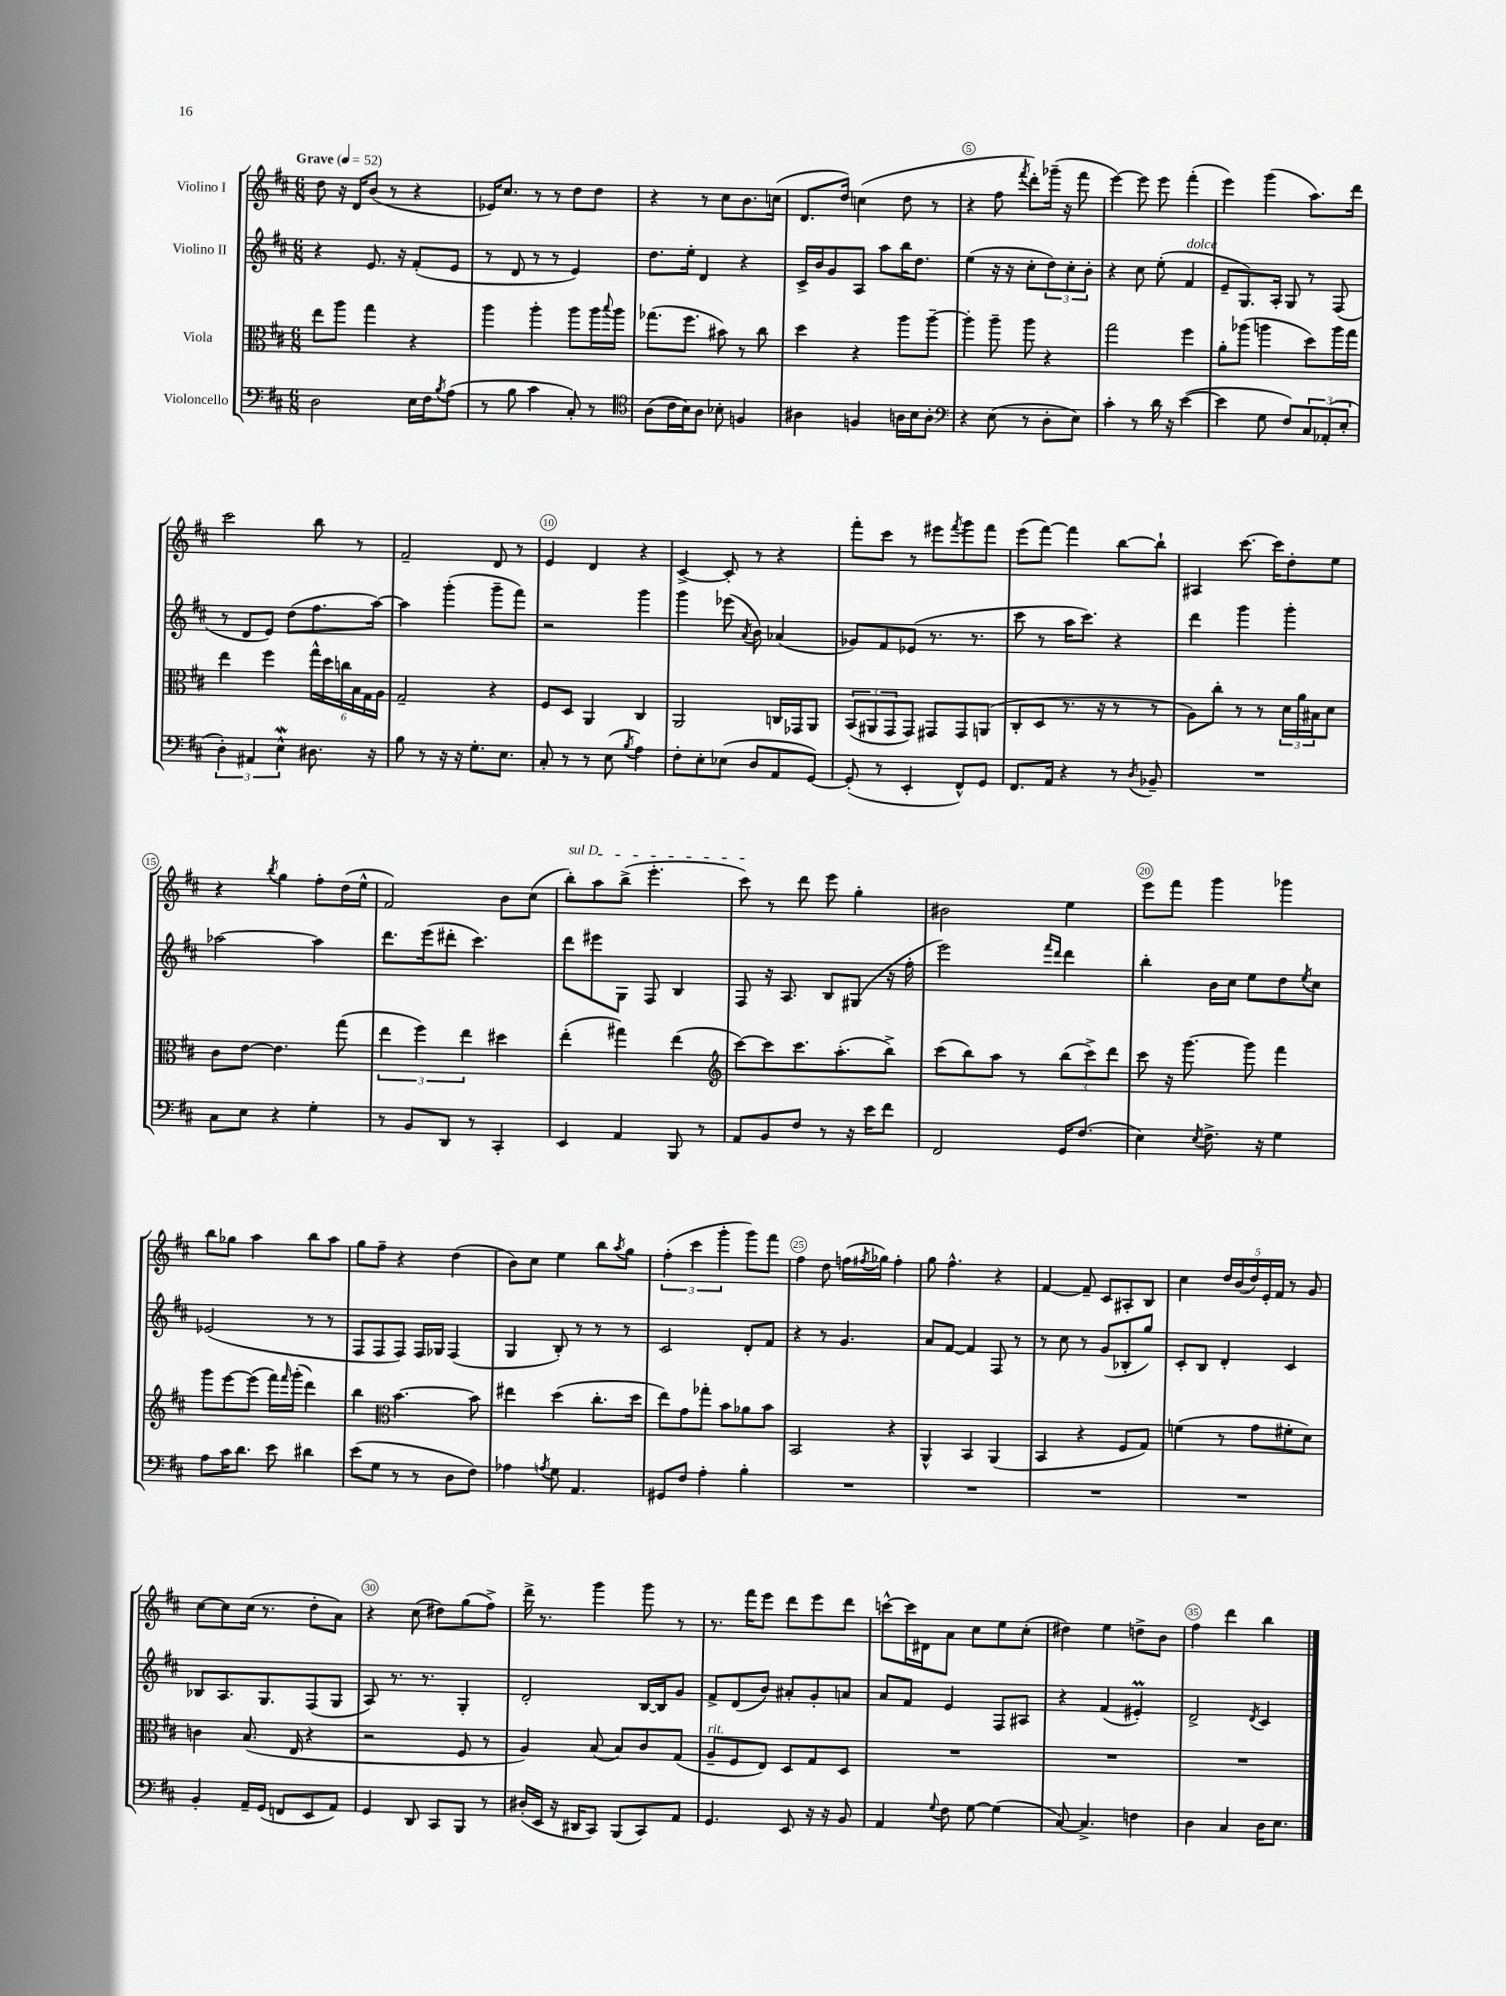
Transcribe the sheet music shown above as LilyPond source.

<<
\new StaffGroup <<
\new Staff = "s0" \with { instrumentName = "Violino I" } {
    \clef treble \key d \major \numericTimeSignature \time 6/8 \tempo "Grave" 4 = 52
    d''8 r16 d'16 b'8( r8 r4 |
    ees'16) cis''8. r8 r8 d''8 d''8 |
    r4 r8 cis''8 b'8. c''16( |
    d'8. d''16) c''4( d''8 r8 |
    r4 fis''8 \acciaccatura { fis'''8 } d'''8-.) ges'''16--( r16 fis'''8 |
    e'''4~) e'''8 e'''8 fis'''4-.( |
    e'''4) g'''4( a''8.) d'''16 |
    cis'''2 b''8 r8 |
    fis'2-- d'8 r8 |
    e'4 d'4 r4 |
    cis'4~-> cis'8-. r8 r4 |
    fis'''8-. cis'''8 r8 eis'''8 \acciaccatura { fis'''8 } g'''8 fis'''8 |
    e'''8( fis'''8~) fis'''4 b''8~ b''8-! |
    ais4 cis'''8.~ cis'''16 d''8-. e''8 |
    r4 \acciaccatura { b''8 } g''4 fis''8-. d''16( e''16-^ |
    fis'2) b'8 cis''8( |
    \once \override TextSpanner.bound-details.left.text = \markup { \italic "sul D" } b''8-.\startTextSpan) a''8 b''8->( e'''4.-. |
    cis'''8\stopTextSpan) r8 d'''8 e'''8 g''4-. |
    bis'2 e''4 |
    e'''8 fis'''8 g'''4 ges'''4 |
    b''8 ges''8 a''4 b''8 a''8 |
    g''8 fis''8-- r4 d''4( |
    b'8) cis''8 e''4 b''8 \acciaccatura { a''8 } g''8 |
    \tuplet 3/2 { fis''4-.( cis'''4 g'''4-. } g'''8) fis'''8 |
    fis''4 d''8 f''16( \acciaccatura { fis''8 } ges''16) fis''4-. |
    g''8 fis''4.-^ r4 |
    fis'4~ fis'8-- cis'8 ais8-. b8 |
    cis''4 \tuplet 5/4 { d''16 b'16( d''16) e'16-. fis'16 } r8 g'8 |
    cis''8~ cis''8 cis''16( r8. d''8-. a'8) |
    r4 cis''8( dis''8) g''8( fis''8->) |
    d'''16-> r8. g'''4 g'''8 r8 |
    r8. fis'''16 e'''8 d'''8 e'''8 d'''8 |
    c'''8~-^ c'''16 dis'16 a'8 cis''8 e''8 cis''8-.( |
    dis''4) e''4 d''8-> b'8 |
    fis''4 d'''4 b''4 \bar "|." |
}
\new Staff = "s1" \with { instrumentName = "Violino II" } {
    \clef treble \key d \major \numericTimeSignature \time 6/8
    r4 e'8. r16 fis'8-.( e'8 |
    r8 d'8 r8 r8 e'4) |
    d''8. e''16-. d'4 r4 |
    cis'16-> b'16 g'8 a8 a''8 b''16 d''8. |
    e''4( r16 r16 cis''8-. \tuplet 3/2 { d''8) cis''8-. b'8-. } |
    r4 cis''8 e''8-.( fis'4^\markup { \italic "dolce" } |
    e'8-- g8.) a16-. g8 r8 fis8( |
    r8 d'8 e'8) d''8( fis''8. a''16~) |
    a''4 g'''4-.( g'''8-- fis'''8) |
    r2 g'''4 |
    g'''4 ees'''8( \acciaccatura { a'8 } b'8) aes'4( |
    ges'8) fis'8 ees'8( r8. r8. |
    cis'''8 r8 a''16 cis'''8.) r4 |
    d'''4 g'''4 g'''4-. |
    aes''2~ aes''4 |
    d'''8. e'''16( dis'''8-. cis'''4.) |
    d'''8 eis'''8 g8 fis8 b4 |
    fis8 r16 a8. b8 gis8( r16 fis''16-. |
    e'''2) \grace { fis'''16 d'''16 } d'''4 |
    b''4-. b'16 cis''16 e''8 d''8 \acciaccatura { e''8 } cis''8 |
    ees'2( r8 r8 |
    fis8 fis8 fis8) fis16 ges16 fis4( |
    g4 b8-.) r8 r8 r8 |
    cis'2 d'8-. fis'8 |
    r4 r8 g'4. |
    a'8 fis'8~ fis'4 fis8 r8 |
    r8 cis''8 r8 g'8( bes8-. g''8) |
    cis'8-. b8 d'4-. cis'4 |
    bes8 a8. g8. fis8( g8 |
    a8) r8. r8. g4-. |
    d'2-. b16~ b16 g'8 |
    fis'8-> d'8( b'8) ais'8-. g'8-. a'8 |
    a'8 fis'8 e'4 fis8 ais8 |
    r4 fis'4( eis'4-.\prall) |
    d'2-> \acciaccatura { d'8 } cis'4 \bar "|." |
}
\new Staff = "s2" \with { instrumentName = "Viola" } {
    \clef alto \key d \major \numericTimeSignature \time 6/8
    e''8 a''8 g''4 r4 |
    a''4 a''4-. a''8 a''16 \appoggiatura { b''8 } a''16 |
    ges''8.( fis''8. bis'8) r8 cis''8 |
    d''4 r4 a''8 a''8~-- |
    a''4-. a''8-- a''8 r4 |
    g''2 fis''4 |
    a'8-. aes''8( a''4 d''8) a''16 g''16 |
    e''4 fis''4 \tuplet 6/4 { g''16-^ d''16 c''16 b16 g16 a16 } |
    g2-- r4 |
    fis8 d8 a,4 cis4 |
    a,2 c16 ges,16 a,8 |
    \tuplet 3/2 { b,8( ais,8 g,8 } g,8) gis,8 gis,8 a,8( |
    cis8-. d8 r8. r16 r8 r8 |
    a8) cis''8-. r8 r8 \tuplet 3/2 { d'16 a'16 bis16 } d'8 |
    cis'8 e'8~ e'4. g''8( |
    \tuplet 3/2 { e''4 fis''4) e''4 } dis''4 |
    e''4-.( gis''4) e''4( |
    \clef treble cis'''8~) cis'''8 cis'''8. a''8.-.( b''8->) |
    cis'''8( b''8) a''8 r8 \tuplet 3/2 { b''8( cis'''8->) d'''8 } |
    cis'''8 r16 g'''8.~ g'''8 fis'''4 |
    g'''8 e'''8~ e'''8( fis'''16) \grace { fis'''16 } g'''16-.( d'''4) |
    b''4 \clef alto b'4.~ b'8 |
    eis''4 d''4( cis''8.-. d''16 |
    e''8) g'8 ges''8-. b'8 aes'8 b'8 |
    b,2 r4 |
    a,4-^ b,4 a,4( |
    b,4 r4 fis8 g8) |
    f'4( r8 g'8 fis'8-. d'8) |
    c'4 b8.( e16 r4 |
    r2 fis8 r8 |
    a4) b8( b8) cis'8 g8( |
    a8--^\markup { \italic "rit." } fis8 e8) d8 g8 d8 |
    R2. |
    R2. |
    R2. \bar "|." |
}
\new Staff = "s3" \with { instrumentName = "Violoncello" } {
    \clef bass \key d \major \numericTimeSignature \time 6/8
    d2 e16 fis16 \acciaccatura { b8 } a8( |
    r8 b8 cis'4 cis8-.) r8 |
    \clef tenor a8( cis'16 b16) a8 bes8-. f4 |
    ais4 f4 a16 b16 a8-. |
    \clef bass r4 e8( r8 d8-. e8) |
    cis'4-. r8 d'16 r16 e'4~( |
    e'4 g8 fis8) \tuplet 3/2 { cis8 aes,8-.( e8-. } |
    \tuplet 3/2 { d4-.) ais,4 e4-^\mordent } dis8. r16 |
    b8 r8 r16 r16 g8.-. e8. |
    cis8-. r8 r8 e8( \acciaccatura { b8 } a4) |
    fis8-. e8-. ees8( d8 a,8 g,8~) |
    g,8-.( r8 e,4-. fis,8-^) g,8 |
    fis,8. a,16 r4 r8 \acciaccatura { d8 } bes,8-- |
    R2. |
    cis8 e8 r4 g4-. |
    r8 b,8 d,8 r8 cis,4-. |
    e,4 a,4 b,,8 r8 |
    a,8 b,8 fis8 r8 r16 e'16 fis'8 |
    fis,2 g,16 fis8.( |
    e4) \acciaccatura { e8 } fis8.-> r16 g4 |
    a8 cis'16 d'8. e'8 dis'4 |
    e'8( g8 r8 r8 d8 fis8) |
    aes4 \acciaccatura { a8 } g8 a,4. |
    gis,8 fis8 a4-. b4-. |
    R2. |
    R2. |
    R2. |
    R2. |
    b,4-. a,16-- g,16( f,8 e,8 a,8) |
    g,4 d,8 cis,8 b,,8 r8 |
    dis16-.( e,16 r16 dis,16 cis,8) b,,8( cis,8) a,8 |
    g,4. e,8 r16 r16 b,8 |
    a,4 \appoggiatura { g8 } fis8 g8~ g4( |
    cis8~) cis4.-> f4 |
    d4 cis4 d16 e8. \bar "|." |
}
>>
>>
\layout { \context { \Score \override BarNumber.break-visibility = ##(#f #t #t) barNumberVisibility = #(every-nth-bar-number-visible 5) \override BarNumber.stencil = #(make-stencil-circler 0.1 0.3 ly:text-interface::print) } }
